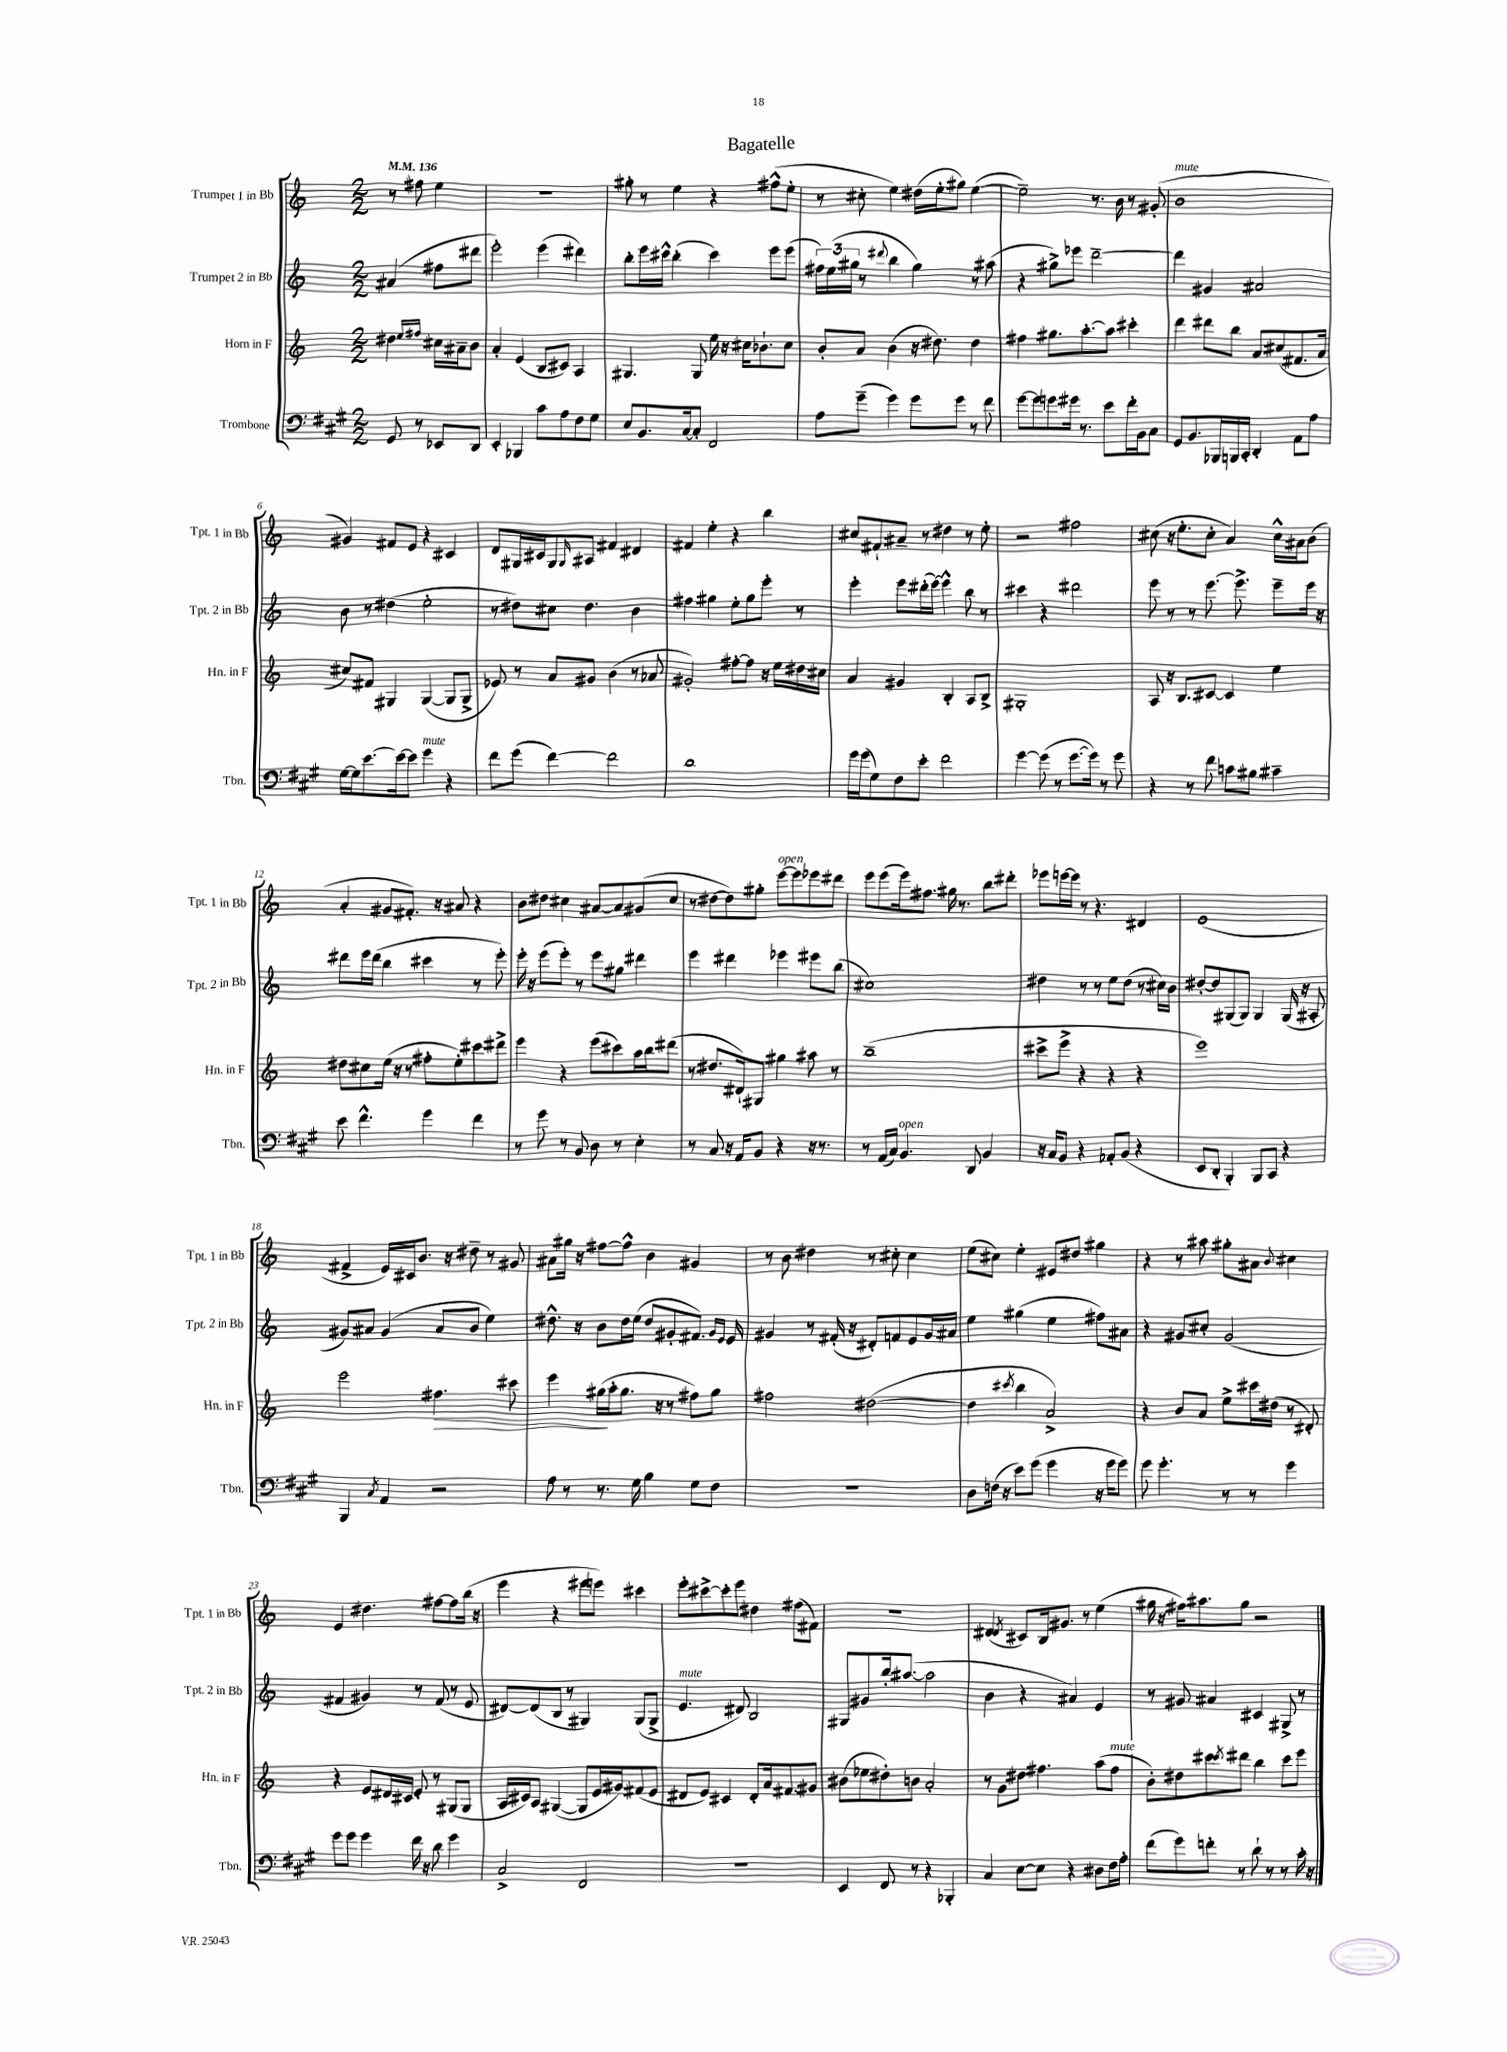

**kern	**kern	**dynam	**kern	**kern
*part4	*part3	*part3	*part2	*part1
*staff4	*staff3	*staff3	*staff2	*staff1
*I"Trombone	*I"Horn in F	*	*I"Trumpet 2 in Bb	*I"Trumpet 1 in Bb
*I'Tbn.	*I'Hn. in F	*	*I'Tpt. 2 in Bb	*I'Tpt. 1 in Bb
*clefF4	*clefG2	*	*clefG2	*clefG2
*k[f#c#g#]	*k[]	*	*k[]	*k[]
*M2/2	*M2/2	*	*M2/2	*M2/2
*MM136	*MM136	*	*MM136	*MM136
=	=	=	=	=
8GG#/	4dd#X\	.	(4a#X/	8r
8r	.	.	.	8ff#X\
.	16qqee/LL	.	.	.
.	16qqff#X/JJ	.	.	.
8EE-X/L	16cc#X\LL	.	8ff#X\L	4ee\
.	16a#X~\J	.	.	.
8DD/J	8b\J	.	8ddd#X\J	.
=1	=1	=1	=1	=1
4EE'/	4a'/	.	2eee'\)	1r
4BBB-X/	(4e/	.	.	.
8c#\L	8B/L	.	(4eee\	.
8A\	8c#X/J)	.	.	.
8F#\	4A/	.	4ddd#X\)	.
8G#\J	.	.	.	.
=2	=2	=2	=2	=2
8E/L	4.G#X/	.	8bb'\L	8gg#X'\
8.BB/	.	.	16eee\L	8r
.	.	.	16ccc#X^^\JJ	.
.	.	.	(4bb'\	4ee\
[16C#/k	.	.	.	.
8C#'/J]	8G#/	.	.	.
2FF#/	16ee\	.	4ccc#\)	4r
.	16r	.	.	.
.	16cc#X\KL	.	.	.
.	8.b-X`\	.	.	.
.	.	.	8eee\L	(8ff#X^^\L
.	8cc#\J	.	(8eee\J	8ee'\J
=3	=3	=3	=3	=3
8A\L	8b'/L	.	24ff#X\LL)	8r
.	.	.	(24ee\	.
.	.	.	24gg#X\JJ	.
(8g#~\J	8a/J	.	8r	8cc#X'\
.	.	.	8qqddd#X/	.
4g#\)	(4b\	.	4bb\	4ee\)
8g#\L	16r	.	4gg#\)	(16dd#X\LL
.	8.dd#X\)	.	.	16ee'\J
8g#\J	.	.	.	8gg#X\J)
8r	4dd#\	.	8r	([4ee\
8f#\	.	.	(8aa#X\	.
=4	=4	=4	=4	=4
[8g#\L	4ff#X\	.	4r	2ee~\])
8g#\]	.	.	.	.
8gn\	8.gg#X\L	.	8gg#X^\L)	.
16g#X\Jk	.	.	8eee-X\J	.
8.r	[8.aa'\	.	.	.
.	.	.	[2ddd~\	8.r
8e\L	8aa\J]	.	.	.
.	.	.	.	16b\
16f#'\L	4ccc#X'\	.	.	8r
16BB\J	.	.	.	.
8C#\J	.	.	.	(8g#X'/
=5	=5	=5	=5	=5
!	!	!	!	!LO:TX:a:i:t=mute
8GG#/L	4ddd\	.	4ddd\]	1b
8.BB/	.	.	.	.
.	8ddd#X\L	.	4g#X/	.
16BBB-X/L	.	.	.	.
16BBBn/	8bb\J	.	.	.
16CC#'/JJ	.	.	.	.
4DD'/	8a/L	.	2a#X/	.
.	(8cc#X/	.	.	.
8AA\L	8.f#X/	.	.	.
8A\J	.	.	.	.
.	16a/Jk	.	.	.
!!LO:LB:g=z
=6	=6	=6	=6	=6
[16G#\LL	8cc#X/L)	.	8b\	4g#X/)
16G#\J]	.	.	.	.
[8.e\	8f#X/J	.	8r	.
.	4G#X/	.	(4dd#X\	8f#X/L
16e\k_	.	.	.	.
8e\J]	.	.	.	8e/J
!LO:TX:a:i:t=mute	!	!	!	!
4g#\	([4G#/	.	2ee'\	4r
4r	8G#/L]	.	.	4c#X/
.	8G#^/J	.	.	.
=7	=7	=7	=7	=7
8f#\L	8e-X/)	.	8r	8d/L
(8g#\J	8r	.	8dd#X\L)	16G#X/L
.	.	.	.	16c#X/J
[4f#\)	8a/L	.	8cc#X\J	8G#/
.	.	.	.	16qqG#/
.	8g#X/J	.	4.dd#\	8A#X/J
2f#\]	(4b\	.	.	4f#X/
.	8r	.	4b\	4d#X/
.	8a-X/	.	.	.
=8	=8	=8	=8	=8
1d	2g#X'/)	.	4ff#X\	4f#X/
.	.	.	4gg#X\	4ee'\
.	[8ff#X'\L	.	8ee'\L	4r
.	8ff#\J]	.	8gg#\	.
.	16r	.	8eee'\J	4bb\
.	16ee\LL	.	.	.
.	16dd#X\	.	8r	.
.	16cc#X\JJ	.	.	.
=9	=9	=9	=9	=9
16g#\LL	4a/	.	4eee'\	8cc#X/L
(16g#\J	.	.	.	.
8G#\)	.	.	.	8f#X`/
8F#\	4g#X/	.	8eee\L	8a#X~/J
8e'\J	.	.	(16ddd#X'\L	8r
.	.	.	[16eee\JJ)	.
2f#\	4B'/	.	4eee^^\]	4dd#X\
.	8A/L	.	8bb\	8r
.	8B^/J	.	8r	8ee'\
=10	=10	=10	=10	=10
[4g#\	1G#X'	.	4ccc#X\	2r
(8g#\]	.	.	4r	.
8r	.	.	.	.
[8.g#\L	.	.	2ddd#X\	2ff#X\
16g#\Jk])	.	.	.	.
8r	.	.	.	.
8g#\	.	.	.	.
=11	=11	=11	=11	=11
4r	8A/	.	8eee\	(8cc#X\
.	16r	.	8r	16r
.	8.B/L	.	.	8.ee'\L
8r	.	.	8r	.
8f#\	[8c#X/J	.	[8.eee\	8cc#'\J
8cn\L	4c#/]	.	.	4a/)
.	.	.	8.eee^\]	.
8B#X\J	.	.	.	.
4c#X~\	4ee\	.	8eee~\L	16cc#^^\LL
.	.	.	.	16a#X\J
.	.	.	16eee\Jk	(8b\J
.	.	.	16r	.
!!LO:LB:g=z
=12	=12	=12	=12	=12
8e\	8dd#X\L	.	8ddd#X\L	4a'/
4.f#^^\	8cc#X\	.	16eee\L	.
.	.	.	(16ddd#\JJ	.
.	(16ee\Jk	.	4bb\	8g#X/L
.	16r	.	.	.
.	8r	.	.	8.f#X'/J)
4g#\	8ff#X'\L	.	4ccc#X\	.
.	.	.	.	16r
.	8ee'\)	.	.	8a#X/
4f#\	8ccc#X\	.	8r	4r
.	8ddd#X^\J	.	8eee'\)	.
=13	=13	=13	=13	=13
8r	4eee\	.	16eee'\	8b\L
.	.	.	16r	.
8g#\	.	.	(8eee\L	8dd#X\J
8r	4r	.	8eee'\J)	4cc#X\
8BB/	.	.	8r	.
8D\	(8eee\L	.	8eee\L	[8a#X/L
8r	8ccc#X\)	.	8gg#X\J	8a#/]
4E'\	16aa\L	.	4ddd#X\	(8g#X/
.	16bb\J	.	.	.
.	(8ddd#X\J	.	.	8cc#/J
=14	=14	=14	=14	=14
8r	8r	.	4eee\	8r
8C#/	8.dd#X/L	.	.	[8dd#X\L
16r	.	.	4ddd#X\	8dd#\])
16AA/KL	16d#X`/k)	.	.	.
8BB/J	8G#X/J	.	.	8gg#X'\J
!	!	!	!	!LO:TX:a:i:t=open
4r	4gg#X\	.	4eee-X\	[8eee\L
.	.	.	.	8eee\]
16r	8aa#X\	.	8eee#X\L	8eee-X\
8.r	.	.	.	.
.	8r	.	(8bb\J	8ddd#X\J
=15	=15	=15	=15	=15
8r	(1bb~	.	1cc#X)	8eee\L
(16AA/LL	.	.	.	(8eee\
16C#/JJ)	.	.	.	.
!LO:TX:a:i:t=open	!	!	!	!
4.BB/	.	.	.	16eee\k)
.	.	.	.	8.ff#X\J
.	.	.	.	16gg#X\
.	.	.	.	8.r
8DD/	.	.	.	.
4BB/	.	.	.	8bb\L
.	.	.	.	8ddd#X'\J
=16	=16	=16	=16	=16
16r	8ccc#X^\L	.	4dd#X\	8eee-X\L
16C#/KL	.	.	.	.
8BB/J	8eee^\J	.	.	[16eeen\L
.	.	.	.	16eee\JJ]
4r	4r	.	8r	8r
.	.	.	8r	4.r
8AA-X'/L	4r	.	8ee\L	.
(8BB/J	.	.	(8dd#\J	.
4r	4r	.	8r	4d#X/
.	.	.	16cc#X\LL)	.
.	.	.	16b\JJ	.
=17	=17	=17	=17	=17
8EE/L	1eee)	.	[8dd#X'/L	(1e
8DD'/J	.	.	8dd#/]	.
4BBB'/)	.	.	(8G#X/	.
.	.	.	8G#/J)	.
8BBB/L	.	.	4G#/	.
8CC#/J	.	.	.	.
4r	.	.	(16G#/	.
.	.	.	16r	.
.	.	.	8A#X'/	.
!!LO:LB:g=z
=18	=18	=18	=18	=18
4BBB/	2eee\	.	8g#X/L)	4f#X^/
.	.	.	8a#X/J	.
8qC#/	.	.	.	.
4AA/	.	.	(4g#/	16e/LL)
.	.	.	.	16c#X/J
.	.	.	.	8.b/J
!	!	!LO:HP:b	!	!
2r	4.ff#X\	>	8a#/L	.
.	.	.	.	16r
.	.	.	8b/J	8dd#X~\
.	.	.	4ee\)	8r
.	8ccc#X\	.	.	8g#X/
=19	=19	=19	=19	=19
8A\	4eee\	.	8.dd#X^^\	8a#X\L
8r	.	.	.	16gg#X\Jk
.	.	.	16r	16r
8.r	(16gg#X\LL	.	8b\L	[8ff#X\L
.	16aa'\J	]	.	.
.	8.gg#\J	.	16dd#\L	8ff#^^\J]
16G#\	.	.	(16ee\JJ	.
4B\	.	.	8dd#/L	4b\
.	16r	.	.	.
.	8r	.	8g#X'/	.
8G#\L	8ff#X\L)	.	8.f#X/J)	4g#X/
8F#\J	8gg#\J	.	.	.
.	.	.	16qqg#/LL	.
.	.	.	16qqe/JJ	.
.	.	.	16e/	.
=20	=20	=20	=20	=20
1r	2ff#X\	.	4g#X/	8r
.	.	.	.	8b\
.	.	.	8r	4dd#X\
.	.	.	(16f#X'/	.
.	.	.	16r	.
.	([2dd#X\	.	8d#X'/L)	8r
.	.	.	8fn/	8cc#X'\
.	.	.	8e/	4cc#\
.	.	.	16g#/L	.
.	.	.	16a#X/JJ	.
=21	=21	=21	=21	=21
8D\L	4dd#\]	.	4ee\	(8ee\L
(16Fn\Jk	.	.	.	8cc#X\J)
16r	.	.	.	.
.	8qccc#X/	.	.	.
8e\L)	4bb\	.	(4gg#X\	4ee'\
(8g#\J	.	.	.	.
4g#\	2a^/)	.	4ee\	8e#X/L
.	.	.	.	8dd#X/J
16r	.	.	8ff#X\L)	4gg#X\
16g#\KL	.	.	.	.
8g#\J)	.	.	8a#X\J	.
=22	=22	=22	=22	=22
8g#\	4r	.	4r	4r
4.g#'\	.	.	.	.
.	8b/L	.	8g#X/L	8r
.	8a/J	.	8cc#X'/J	8aa#X\
8r	8ee^\L	.	(2g#/	8gg#X'\L
8r	16ccc#X\L	.	.	8a#X\J
.	(16dd#X\JJ	.	.	.
.	.	.	.	8qqb/
4g#\	8r	.	.	4cc#X\
.	8d#X'/)	.	.	.
!!LO:LB:g=z
=23	=23	=23	=23	=23
8g#\L	4r	.	4f#X/	4e/
8g#\J	.	.	.	.
4g#\	8e/L	.	4g#X/)	4.dd#X\
.	16d#X/L	.	.	.
.	16c#X/JJ	.	.	.
16f#\	8e'/	.	8r	.
16r	.	.	.	.
8d\	8r	.	(8f#/	[8ff#X\L
4g#\	(8G#X/L	.	8r	8ff#\]
.	8G#/J	.	8e/	(16bb\Jk
.	.	.	.	16r
=24	=24	=24	=24	=24
2C#^/	16A/LL	.	[8d#X/L)	4eee\
.	16c#X/J)	.	.	.
.	8A/J	.	(8d#/]	.
.	([4G#X/	.	8B/J	4r
.	.	.	8r	.
2FF#/	8G#/L]	.	4G#X/)	8eee#X\L
.	16e/L	.	.	8eeen\J)
.	16g#X/J)	.	.	.
.	(8f#X/	.	(8G#/L	4ccc#X\
.	8e/J	.	8G#^/J	.
=25	=25	=25	=25	=25
!	!	!	!LO:TX:a:i:t=mute	!
1r	8d#X/L	.	4.e/	8eee'\L
.	8e/J)	.	.	[8ccc#X^\
.	4c#X/	.	.	8ccc#'\]
.	.	.	8d#X/)	8eee\J
.	8d#'/L	.	2B/	4dd#X\
.	16a/k	.	.	.
.	8.f#X/	.	.	.
.	.	.	.	(8ff#X\L
.	8g#X/J	.	.	8f#X\J)
=26	=26	=26	=26	=26
4EE/	(8b#X\L	.	8G#X/L	1r
.	8ee-X\	.	8g#X/	.
8FF#/	8dd#X'\)	.	16bb'/k	.
.	.	.	([8.aa#X/J	.
8r	8bn\J	.	.	.
4r	2a'/	.	2aa#\]	.
4BBB-X'/	.	.	.	.
=27	=27	=27	=27	=27
4C#/	8r	.	4b\	(4d#X/
.	8g\L	.	.	.
.	.	.	.	8qd#/
[8E\L	8dd#X\J	.	4r	8c#X/L)
8E\J]	4.ff#X\	.	.	16B/k
.	.	.	.	8.g#X/J
4r	.	.	4a#X/)	.
.	.	.	.	8r
8D#X\L	(8aa\L	.	4e/	(4ee\
!	!LO:TX:a:i:t=mute	!	!	!
16F#\L	8ff#\J	.	.	.
16A'\JJ	.	.	.	.
=28	=28	=28	=28	=28
(8f#\L	8b'\L)	.	8r	16gg#X\
.	.	.	.	16r
8g#\)	8dd#X\	.	8g#X/	16ff#X\KL)
.	.	.	.	8.aa#X\
8fn'\J	8ccc#X\	.	4a#X/	.
.	8qccc#/	.	.	.
8r	8ddd#X\J	.	.	8gg#\J
8d`\	4bb\	.	4c#X/	2r
8r	.	.	.	.
8r	8ccc#\L	.	8G#X^/	.
16c#'\	8eee\J	.	8r	.
16r	.	.	.	.
==	==	==	==	==
*-	*-	*-	*-	*-
